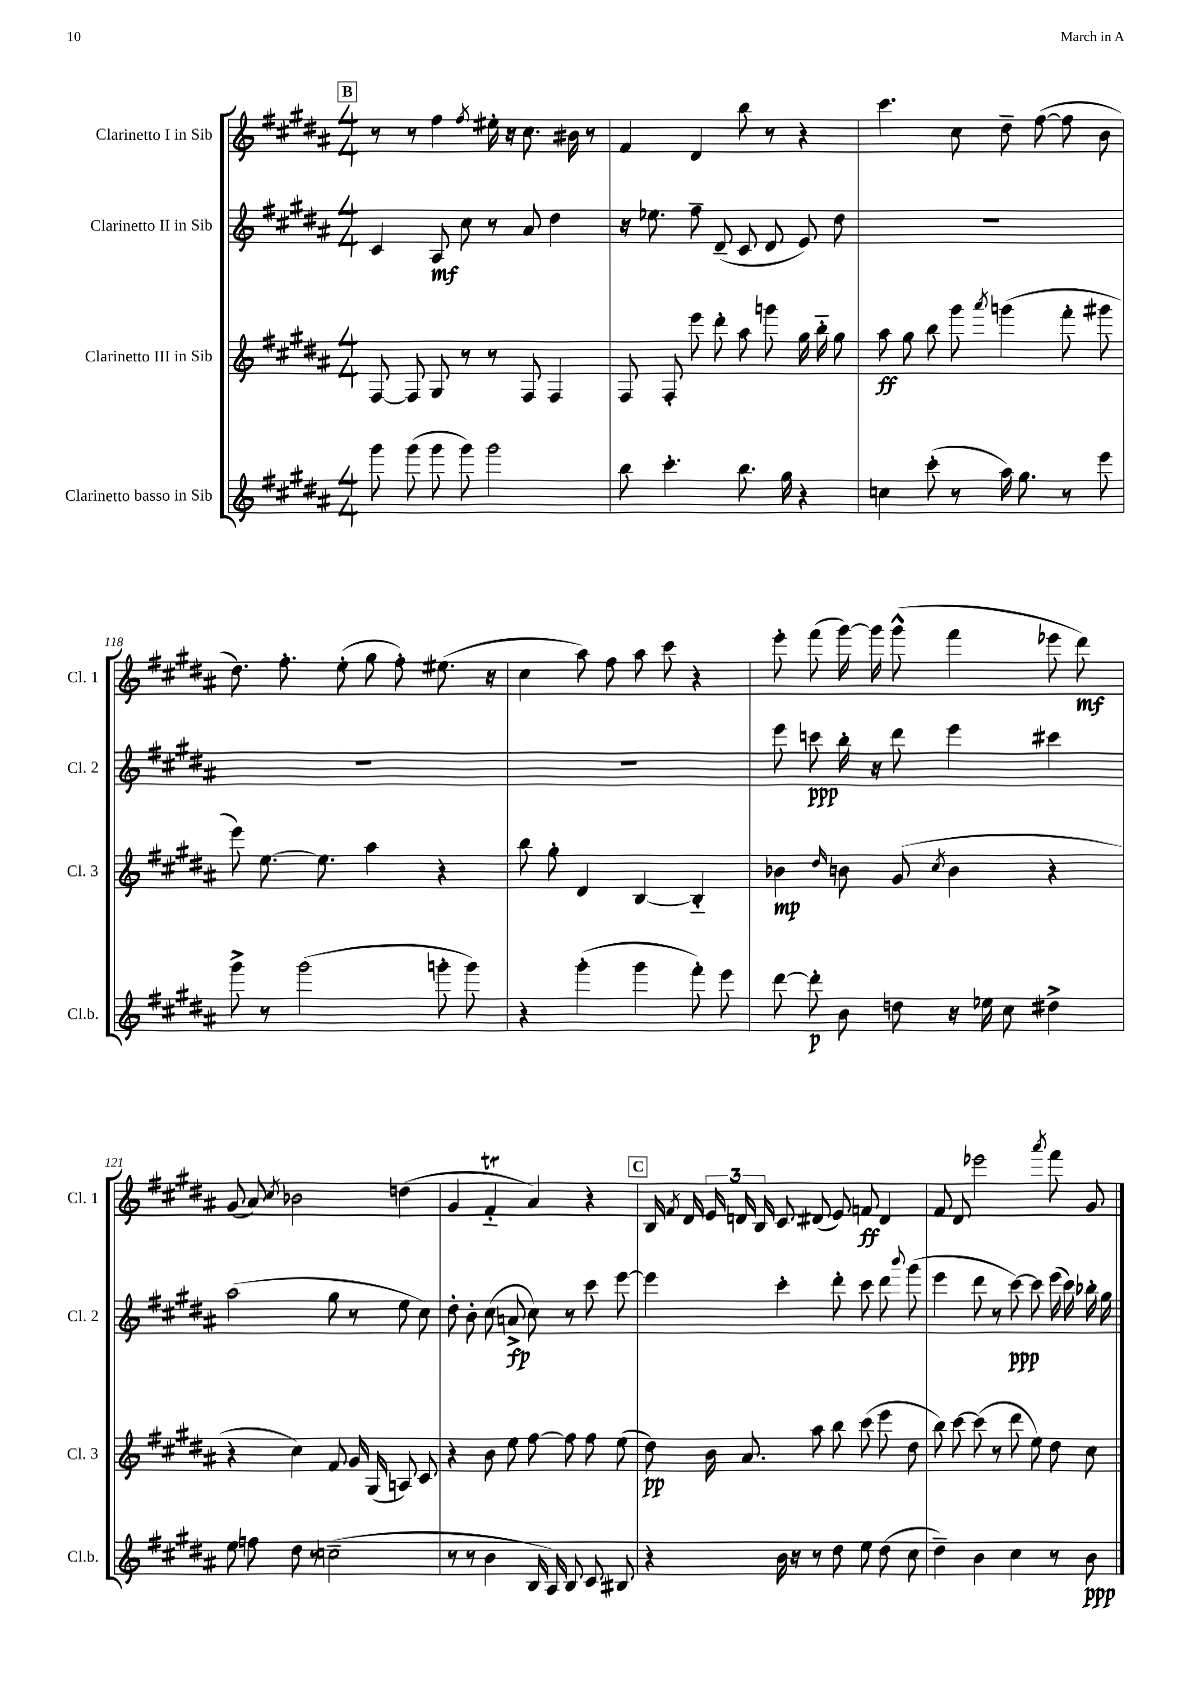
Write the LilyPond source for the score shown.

<<
\new StaffGroup <<
\new Staff = "s0" \with { instrumentName = "Clarinetto I in Sib" shortInstrumentName = "Cl. 1" } {
    \clef treble \key b \major \numericTimeSignature \time 4/4
    \autoBeamOff \mark \markup { \box "B" } r8 r8 fis''4 \acciaccatura { fis''8 } eis''16-. r16 cis''8. bis'16 r8 |
    fis'4 dis'4 b''8 r8 r4 |
    cis'''4. cis''8 dis''8-- fis''8~( fis''8 b'8 |
    dis''8.) fis''8.-. e''8-.( gis''8 fis''8-.) eis''8.( r16 |
    cis''4 ais''8) fis''8 ais''8 cis'''8 r4 |
    e'''8-. fis'''8( gis'''16~) gis'''16 gis'''8-^( fis'''4 ees'''8 dis'''8\mf) |
    gis'8( ais'8) \acciaccatura { cis''8 } bes'2 d''4( |
    gis'4 fis'4-_\trill ais'4) r4 |
    \mark \markup { \box "C" } b16 \acciaccatura { fis'8 } dis'16 \tuplet 3/2 { e'16 d'16 b16 } cis'8 dis'8( e'8) f'8\ff dis'4 |
    fis'8 dis'8 ees'''2 \acciaccatura { ais'''8 } fis'''8 gis'8 \bar "|." |
}
\new Staff = "s1" \with { instrumentName = "Clarinetto II in Sib" shortInstrumentName = "Cl. 2" } {
    \clef treble \key b \major \numericTimeSignature \time 4/4
    \autoBeamOff \mark \markup { \box "B" } cis'4 ais8\mf cis''8 r8 ais'8 dis''4 |
    r16 ees''8. fis''8-- dis'8--( cis'8 dis'8 e'8) dis''8 |
    R1 |
    R1 |
    R1 |
    e'''8 c'''8\ppp b''16-. r16 dis'''8 e'''4 cis'''4 |
    ais''2( gis''8 r8 e''8 cis''8) |
    dis''8-. b'8-. cis''8( a'8->\fp cis''8) r8 cis'''8 e'''8~ |
    \mark \markup { \box "C" } e'''4 cis'''4-. dis'''8-. cis'''8 dis'''8 \appoggiatura { b'''8 } gis'''8( |
    e'''4 dis'''8 r8 cis'''8~\ppp) cis'''8 e'''16( cis'''16) bes''16-. gis''16 \bar "|." |
}
\new Staff = "s2" \with { instrumentName = "Clarinetto III in Sib" shortInstrumentName = "Cl. 3" } {
    \clef treble \key b \major \numericTimeSignature \time 4/4
    \autoBeamOff \mark \markup { \box "B" } fis8~ fis8 gis8 r8 r8 fis8 fis4 |
    fis8 fis8-. e'''8 dis'''8-. ais''8 g'''8 gis''16 b''16-_ gis''8 |
    ais''8\ff gis''8 b''8 gis'''8 \acciaccatura { ais'''8 } g'''4( fis'''8-. gis'''8 |
    e'''8) e''8.~ e''8. ais''4 r4 |
    b''8 gis''8-. dis'4 b4~ b4-_ |
    bes'4\mp \grace { dis''16 } b'8 gis'8( \acciaccatura { cis''8 } b'4 r4 |
    r4 cis''4) fis'8 gis'16 gis16( a8) cis'8 |
    r4 b'8 e''8 fis''8~ fis''8 fis''8 e''8( |
    \mark \markup { \box "C" } dis''8\pp) b'16 ais'8. ais''8 b''8 cis'''8( e'''8 dis''8 |
    b''8) cis'''8~ cis'''8( r8 dis'''8 e''8) dis''8 cis''8 \bar "|." |
}
\new Staff = "s3" \with { instrumentName = "Clarinetto basso in Sib" shortInstrumentName = "Cl.b." } {
    \clef treble \key b \major \numericTimeSignature \time 4/4
    \autoBeamOff \mark \markup { \box "B" } gis'''8 gis'''8( gis'''8 gis'''8) gis'''2 |
    b''8 cis'''4.-. b''8. gis''16 r4 |
    c''4 cis'''8-.( r8 ais''16) gis''8. r8 e'''8 |
    gis'''8-> r8 gis'''2( g'''8-. g'''8) |
    r4 gis'''4-.( gis'''4 fis'''8-.) e'''8 |
    dis'''8~ dis'''8-.\p b'8 d''8 r16 ees''16 cis''8 dis''4-> |
    e''8 f''8 dis''8 r8 c''2--( |
    r8 r8 b'4 b16 ais16) b8 cis'8 bis8 |
    \mark \markup { \box "C" } r4 b'16 r16 r8 dis''8 e''8 dis''8( cis''8 |
    dis''4--) b'4 cis''4 r8 b'8\ppp \bar "|." |
}
>>
>>
\layout { \context { \Score currentBarNumber = #115 } }
